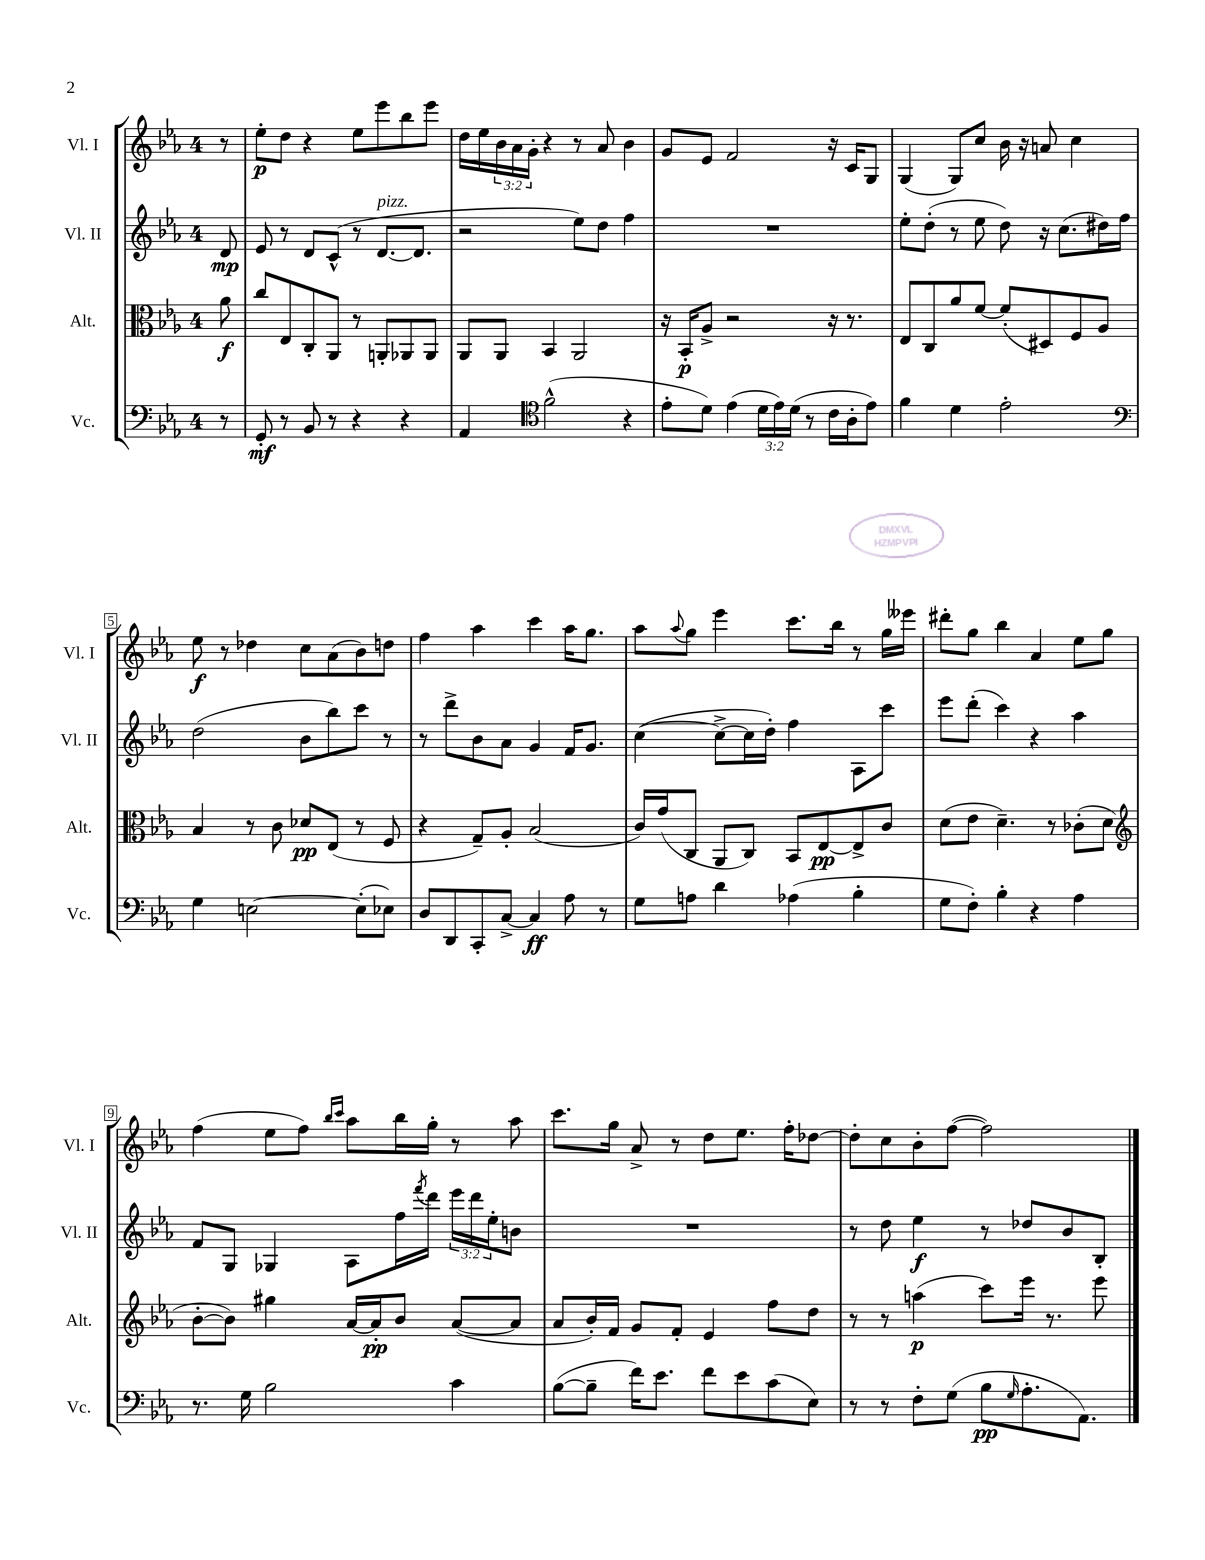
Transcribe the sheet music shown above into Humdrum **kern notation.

**kern	**kern	**kern	**kern
*staff4	*staff3	*staff2	*staff1
*clefF4	*clefC3	*clefG2	*clefG2
*k[b-e-a-]	*k[b-e-a-]	*k[b-e-a-]	*k[b-e-a-]
*M4/4	*M4/4	*M4/4	*M4/4
8r	8a-	8d	8r
=	=	=	=
8GG'	8cc	8e-	8ee-'
8r	8E-	8r	8dd
8BB-	8C'	8d	4r
8r	8AA-	(8c^^	.
4r	8r	8r	8ee-
.	8AA'	[8.d	8eee-
4r	8AA-	.	8bb-
.	.	8.d]	.
.	8AA-	.	8eee-
=	=	=	=
4AA-	8AA-	2r	16dd
.	.	.	16ee-
.	8AA-	.	24b-
.	.	.	24a-
.	.	.	24g'
*clefC4	*	*	*
(2f^^	4BB-	.	4r
.	2AA-	8ee-)	8r
.	.	8dd	8a-
4r	.	4ff	4b-
=	=	=	=
8e-'	16r	1r	8g
.	16BB-'	.	.
8d)	8A-^	.	8e-
(4e-	2r	.	2f
24d	.	.	.
24e-)	.	.	.
(24d	.	.	.
8r	.	.	.
16c	16r	.	16r
16A-'	8.r	.	16c
8e-)	.	.	8G
=	=	=	=
4f	8E-	8ee-'	(4G
.	8C	(8dd'	.
4d	8a-	8r	8G)
.	[8f	8ee-	8cc
2e-'	(8f']	8dd)	16b-
.	.	.	16r
.	8D#)	16r	8a
.	.	(8.cc	.
.	8F	.	4cc
.	8A-	16dd#)	.
.	.	16ff	.
=	=	=	=
*clefF4	*	*	*
4G	4B-	(2dd	8ee-
.	.	.	8r
[2E	8r	.	4dd-
.	8c	.	.
.	8d-	8b-	8cc
.	(8E-	8bb-)	(8a-
(8E']	8r	8ccc	8b-)
8E-)	8F	8r	8dd
=	=	=	=
8D	4r	8r	4ff
8DD	.	8ddd^	.
8CC'	8G~)	8b-	4aa-
[8C^	8A-'	8a-	.
4C]	(2B-	4g	4ccc
8A-	.	16f	16aa-
.	.	8.g	8.gg
8r	.	.	.
=	=	=	=
8G	16c)	([4cc	8aa-
.	(16g	.	.
.	.	.	8qqaa-
8A	8C	.	8gg
4d	8AA-	8cc^_	4eee-
.	8C)	16cc]	.
.	.	16dd')	.
(4A-	8BB-	4ff	8.ccc
.	[8E-	.	.
.	.	.	16bb-
4B-'	8E-^]	8A-	8r
.	8c	8ccc	16gg
.	.	.	16eee--
=	=	=	=
8G	(8d	8eee-	8ddd#'
8F')	8e-	(8ddd'	8gg
4B-'	4.d~)	4ccc)	4bb-
4r	.	4r	4a-
.	8r	.	.
4A-	(8c-'	4aa-	8ee-
.	8d	.	8gg
=	=	=	=
*	*clefG2	*	*
8.r	[8b-'	8f	(4ff
.	8b-])	8G	.
16G	.	.	.
2B-	4gg#	4G-	8ee-
.	.	.	8ff)
.	.	.	16qqbb-
.	.	.	16qqccc
.	[16a-	8A-	8aa-
.	16a-']	.	.
.	8b-	16ff	16bb-
.	.	8qfff	.
.	.	16ddd	16gg'
4c	([8a-	24eee-	8r
.	.	24ddd	.
.	.	24ee-'	.
.	8a-]	8b	8aa-
=	=	=	=
([8B-	8a-	1r	8.ccc
8B-~]	16b-')	.	.
.	16f	.	16gg
16f)	8g	.	8a-^
8.e-	.	.	.
.	8f'	.	8r
8f	4e-	.	8dd
8e-	.	.	8.ee-
(8c	8ff	.	.
.	.	.	16ff'
8E-)	8dd	.	[8dd-
=	=	=	=
8r	8r	8r	8dd-']
8r	8r	8dd	8cc
8F'	(4aa	4ee-	8b-'
(8G	.	.	([8ff
8B-	8ccc)	8r	2ff])
16qqG	.	.	.
8.A-'	16eee-	8dd-	.
.	8.r	.	.
.	.	8b-	.
8.AA-)	.	.	.
.	8eee-	8B-'	.
==	==	==	==
*-	*-	*-	*-
